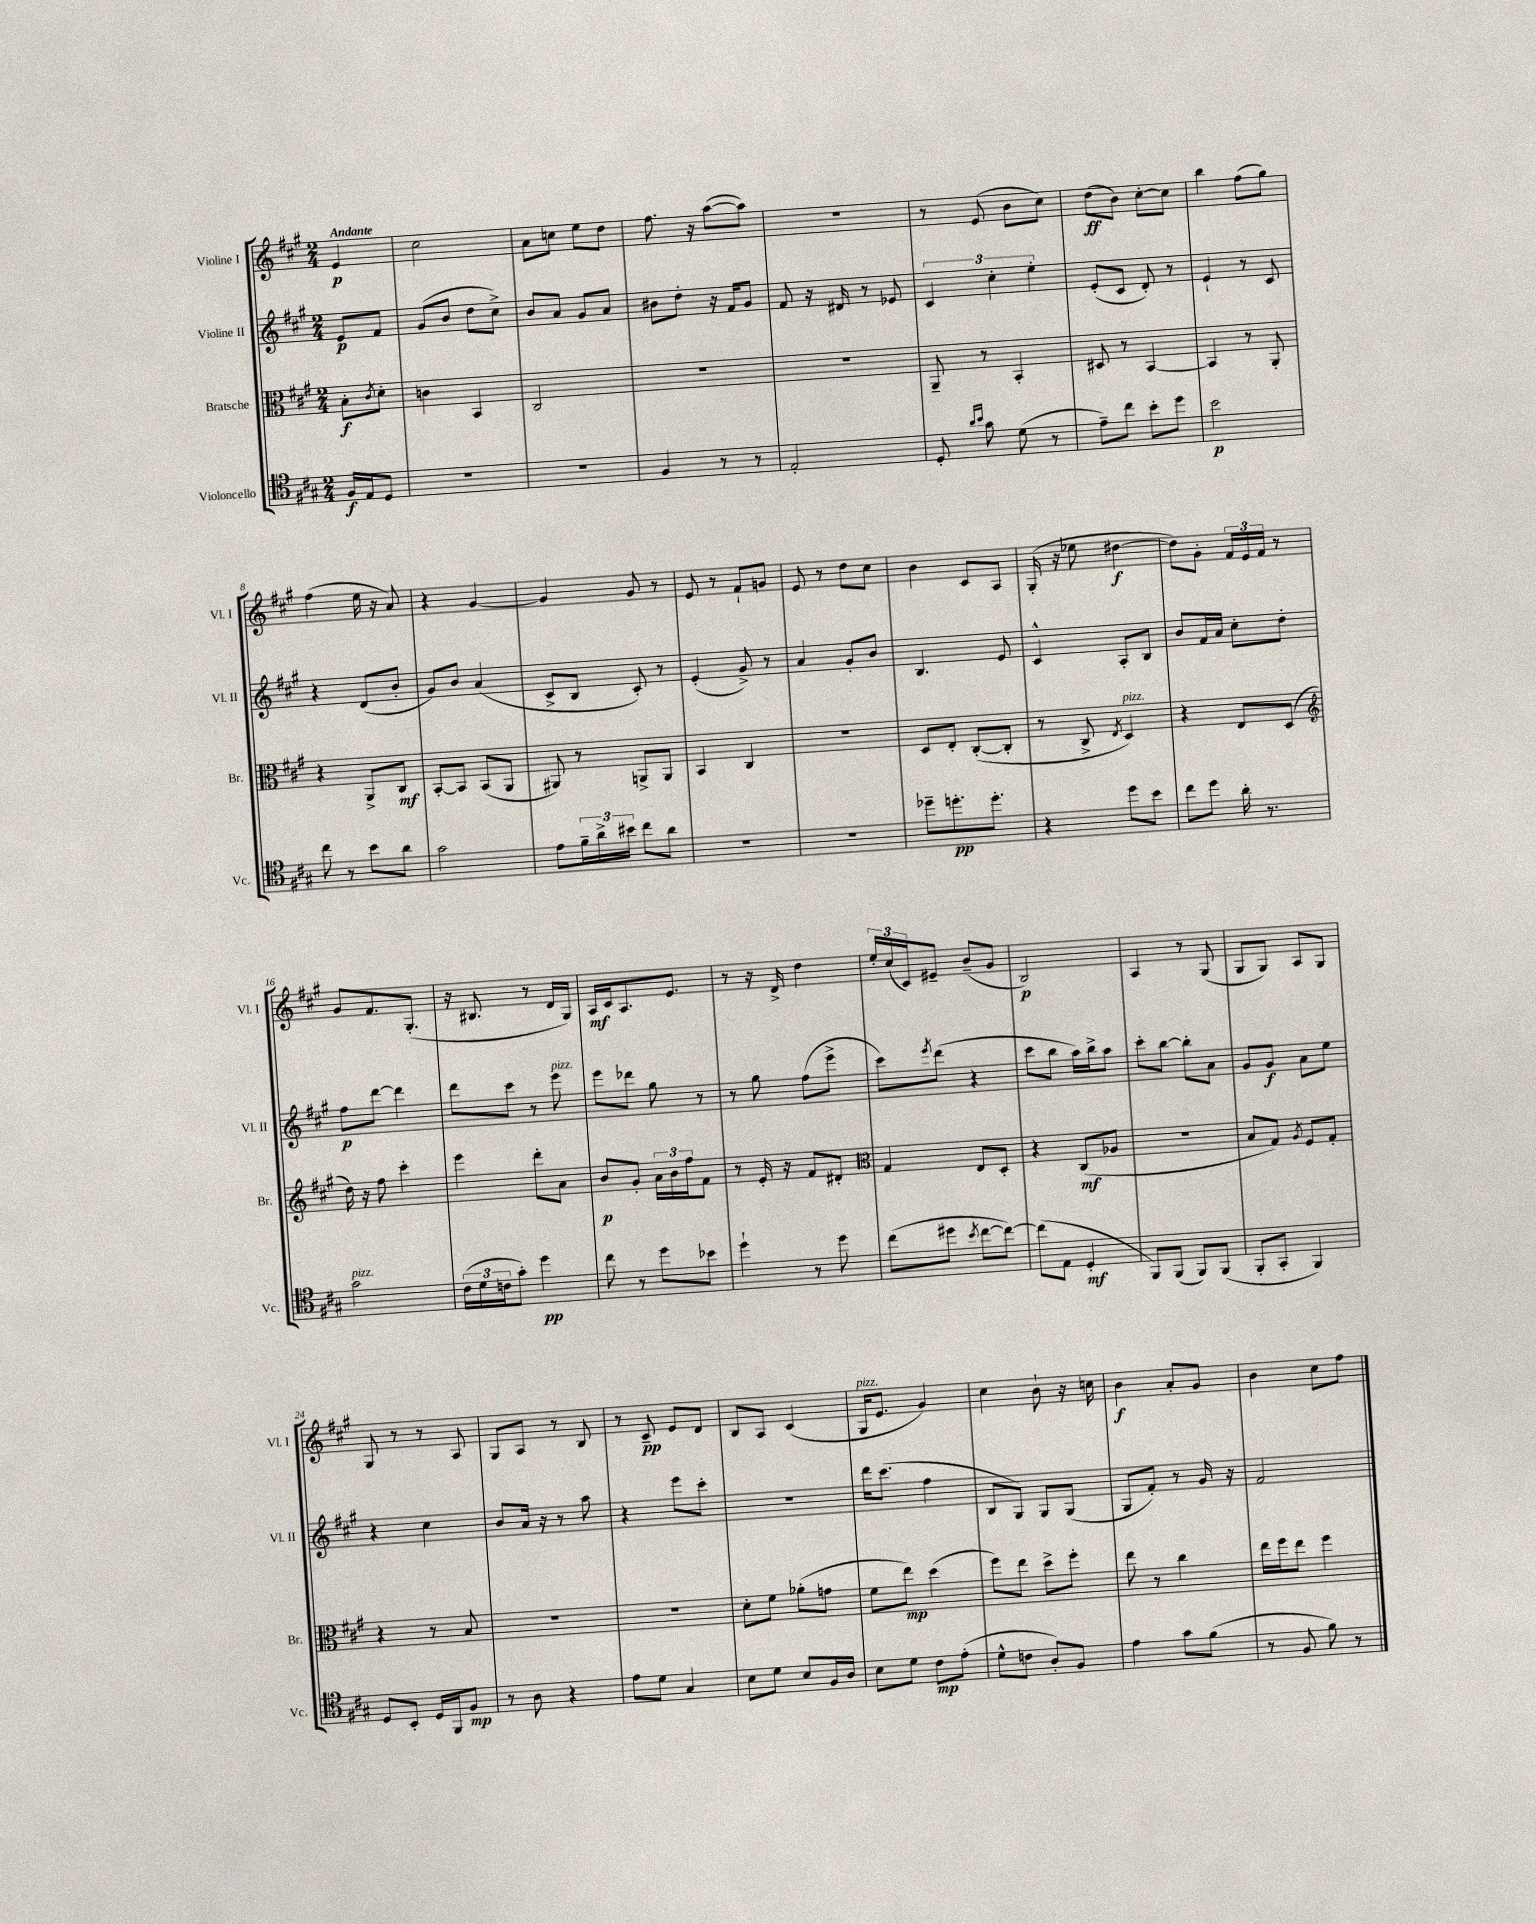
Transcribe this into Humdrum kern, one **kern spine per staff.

**kern	**kern	**kern	**kern
*staff4	*staff3	*staff2	*staff1
*clefC4	*clefC3	*clefG2	*clefG2
*k[f#c#g#]	*k[f#c#g#]	*k[f#c#g#]	*k[f#c#g#]
*M2/4	*M2/4	*M2/4	*M2/4
16F#	8B'	8e	4e
16E	.	.	.
.	8qc#	.	.
8D	8d'	8f#	.
=	=	=	=
2r	4c	(8g#	2cc#
.	.	8b	.
.	4BB	8dd	.
.	.	8cc#^)	.
=	=	=	=
2r	2C#	8b	8a
.	.	8a	8cc
.	.	8g#	8ee
.	.	8a	8dd
=	=	=	=
4F#	2r	8b#	8.ff#
.	.	8dd'	.
.	.	.	16r
8r	.	16r	([8aa
.	.	16f#	.
8r	.	8g#	8aa])
=	=	=	=
2E'	2r	8f#	2r
.	.	16r	.
.	.	16d#	.
.	.	8r	.
.	.	8e-	.
=	=	=	=
8D'	8AA~	6c#	8r
16qqa	.	.	.
16qqb	.	.	.
8g#	8r	.	(8e
.	.	6cc#'	.
(8d	4BB'	.	8b
.	.	6ee'	.
8r	.	.	8cc#)
=	=	=	=
8e~)	8D#	(8e'	(8dd
8cc#	8r	8c#	8b)
8b'	[4BB	8d')	[8cc#'
8dd	.	8r	8cc#]
=	=	=	=
2b	4BB]	4e`	4bb
.	8r	8r	(8ff#
.	8AA'	8c#	8gg#)
=	=	=	=
8cc#	4r	4r	(4ff#
8r	.	.	.
8b	8AA^	(8d	16ee
.	.	.	16r
8a	8C#	8b'	8a)
=	=	=	=
2g#	[8BB'	8g#)	4r
.	8BB]	8b	.
.	(8BB	(4a	[4g#
.	8AA	.	.
=	=	=	=
8e	8AA#)	8c#^	4g#]
24f#~	8r	8B	.
24a^	.	.	.
24b#	.	.	.
8cc#	8AA^	8c#')	8g#
8a	8AA	8r	8r
=	=	=	=
2r	4BB	(4e'	8e
.	.	.	8r
.	4C#	8g#^)	8f#`
.	.	8r	8g
=	=	=	=
2r	2r	4a	8e
.	.	.	8r
.	.	8g#'	8dd
.	.	8b	8cc#
=	=	=	=
8dd-~	8D	4.B	4b
8.dd'	8E'	.	.
.	([8C#'	.	8c#
8.dd'	.	.	.
.	8C#']	8e	8A
=	=	=	=
4r	8r	4c#^^	(16G#'
.	.	.	16r
.	8C#^	.	8ee-
.	8qE	.	.
8dd	4D)	8A'	[4dd#
8b	.	8B	.
=	=	=	=
8cc#	4r	8b	8dd#])
8dd	.	16f#	8g#'
.	.	16a	.
16a'	8E	8cc#'	24f#
.	.	.	24e
8.r	.	.	.
.	.	.	24f#
.	(8D	8dd'	8r
=	=	=	=
*	*clefG2	*	*
2g#	16dd)	8ff#	8g#
.	16r	.	.
.	8ff#	[8ddd	8.f#
.	4ccc#'	4ddd]	.
.	.	.	(8.G#'
=	=	=	=
(24c#	4eee	8ddd	16r
24d	.	.	.
.	.	.	8.B#
24c	.	.	.
8g#')	.	8ccc#	.
4dd	8ddd'	8r	8r
.	8a	8eee	16d
.	.	.	16G#)
=	=	=	=
8cc#	8b	8eee	16A
.	.	.	16c#
8r	8g#'	8ddd-	8.A
8dd	24a	8gg#	.
.	24b	.	.
.	.	.	8.e
.	24ff#	.	.
8b-	8f#	8r	.
=	=	=	=
4dd`	8r	8r	8r
.	16e'	8gg#	16r
.	16r	.	16d^
8r	8f#	(8ff#	4dd
8dd	8d#'	8eee^	.
=	=	=	=
*	*clefC3	*	*
(8cc#	4G#	8ccc#)	24ee'
.	.	.	(24cc#
.	.	.	24c#)
.	.	8qeee	.
8dd#	.	(8ddd	8e#~
8qb	.	.	.
[8cc#	8E	4r	(8b~
8cc#_)	8D'	.	8g#
=	=	=	=
(8cc#]	4r	8ccc#	2B)
8E	.	8bb	.
4D'	(8C#	16aa)	.
.	.	16bb^	.
.	8A-	8aa	.
=	=	=	=
8FF#)	2r	8ccc#'	4A
(8FF#	.	[8bb	.
8FF#)	.	8bb']	8r
(8FF#	.	8a	(8G#
=	=	=	=
8FF#'	8B	8g#	8G#
8GG#'	8G#)	8g#	8G#)
.	8qA	.	.
4FF#)	8F#	8a	8A
.	8G#'	8ee	8G#
=	=	=	=
8D	4r	4r	8G#
8BB'	.	.	8r
16D	8r	4cc#	8r
16FF#	.	.	.
8F#	8B	.	8A
=	=	=	=
8r	2r	8b	8G#
8A	.	16a	8A
.	.	16r	.
4r	.	8r	8r
.	.	8aa	8B
=	=	=	=
8e	2r	4r	8r
8d	.	.	8c#~
4G#	.	8eee	8e
.	.	8ccc#'	8d
=	=	=	=
8B	8d'	2r	8B
8d	8f#	.	8A
8B	(8a-'	.	(4c#
16F#	8g	.	.
16A	.	.	.
=	=	=	=
8B	8f#	16ddd	16G#
.	.	(8.ccc#	8.e
8d	8ee)	.	.
8c#	(4dd	4ff#	4g#)
(8e'	.	.	.
=	=	=	=
8d^^	8ff#)	8B	4cc#
8c	8ee	8G#)	.
8A')	8dd^	8G#	8b`
8F#	8ff#'	(8G#	16r
.	.	.	16cc
=	=	=	=
4e	8ee	8G#	4b
.	8r	8f#')	.
8g#	4cc#	8r	8a'
(8f#	.	16g#	8g#
.	.	16r	.
=	=	=	=
8r	16ee	2f#	4b
.	16ff#	.	.
8F#	8ee	.	.
8f#)	4ff#	.	8cc#
8r	.	.	8ff#
==	==	==	==
*-	*-	*-	*-
